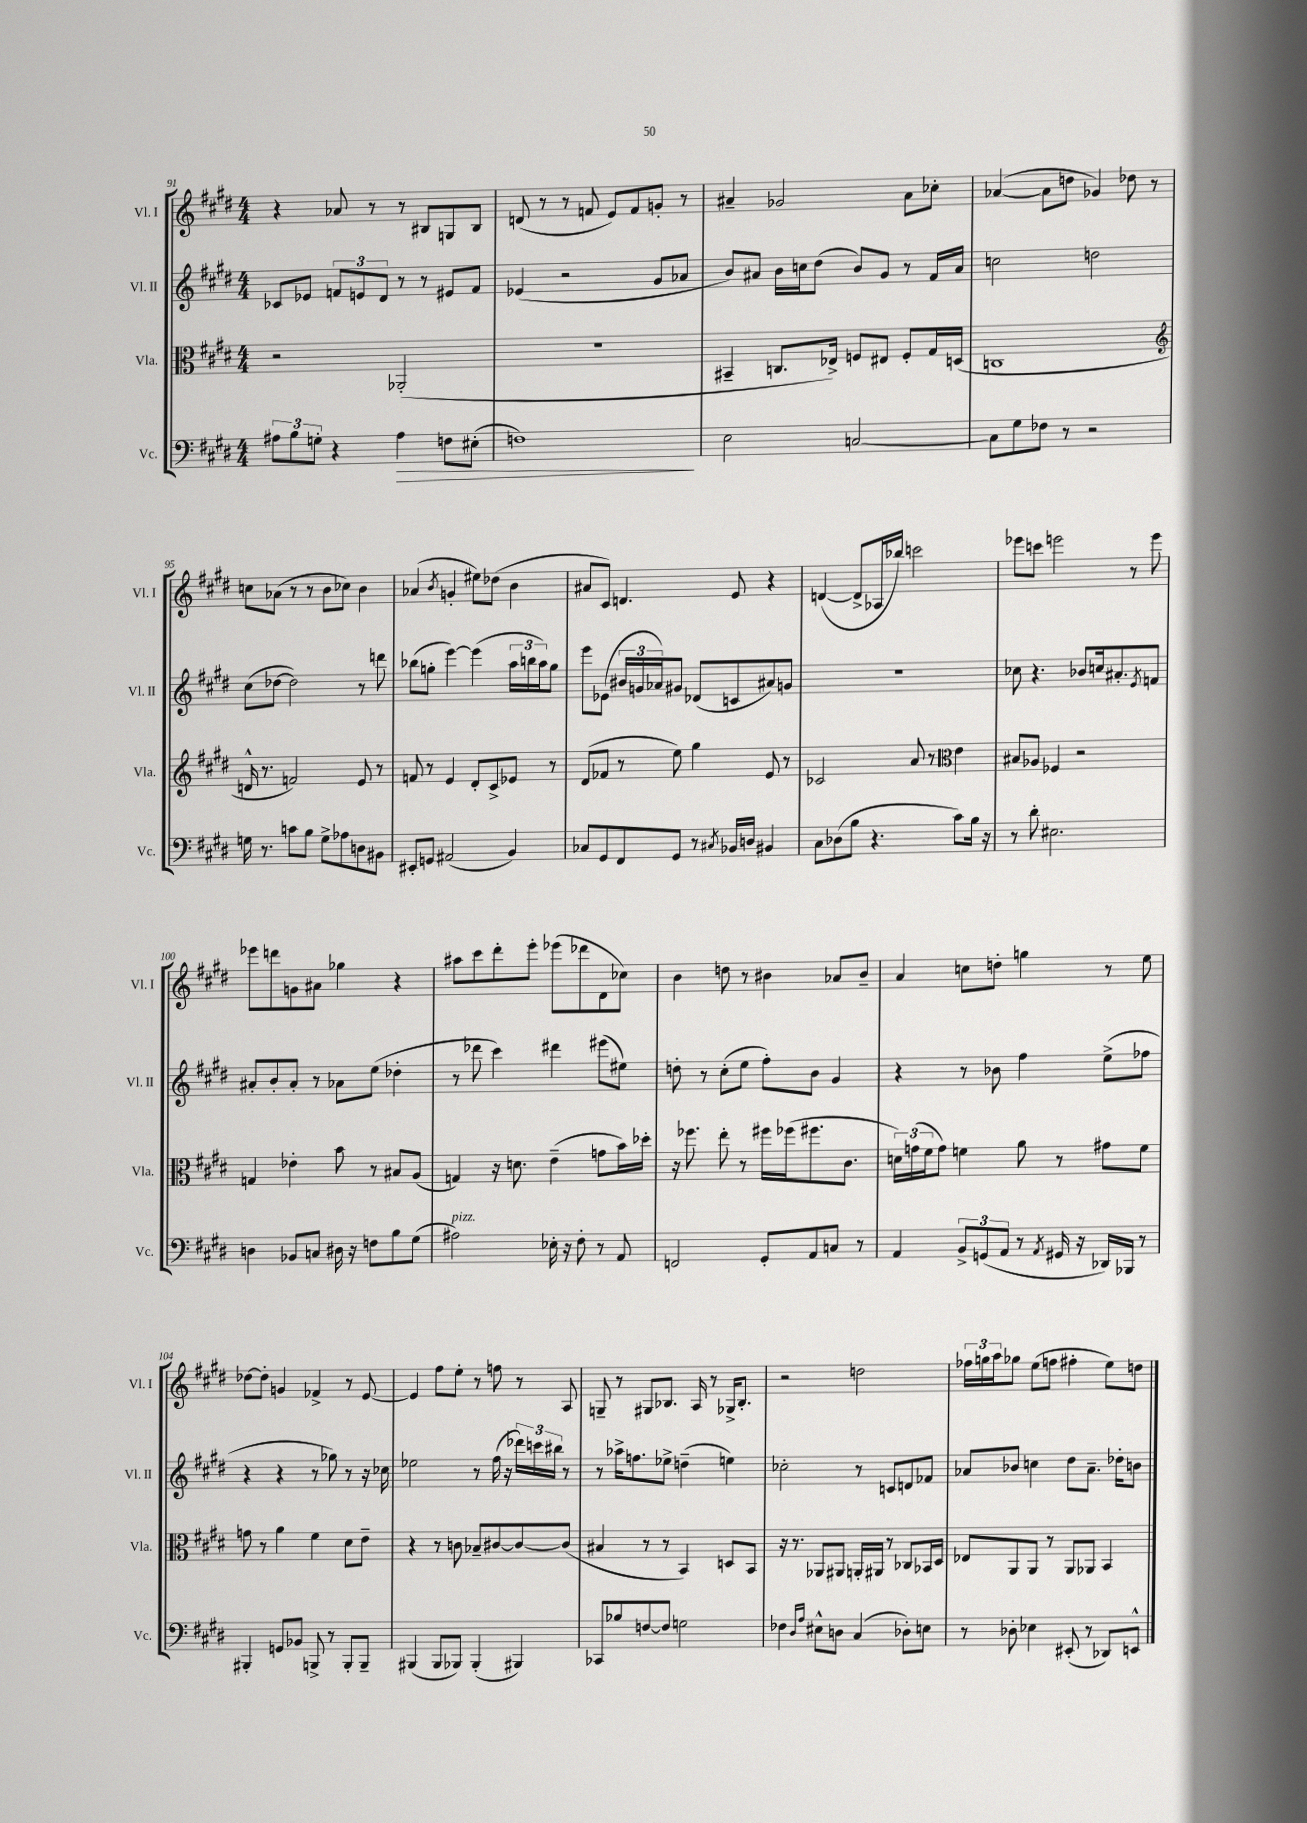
<<
\new StaffGroup <<
\new Staff = "s0" \with { instrumentName = "Vl. I" shortInstrumentName = "Vl. I" } {
    \clef treble \key e \major \numericTimeSignature \time 4/4
    r4 aes'8 r8 r8 bis8 g8 bis8 |
    d'8( r8 r8 f'8 e'8) f'8 g'8-. r8 |
    ais'4-- ges'2 ais'8 ces''8-. |
    aes'4~( aes'8 d''8 ges'4) des''8 r8 |
    c''8 aes'8( r8 r8 b'8 ces''8) b'4 |
    aes'4( \acciaccatura { b'8 } g'4-. eis''8) des''8( b'4 |
    ais'8 cis'8) d'4. e'8 r4 |
    d'4~( d'8-> aes16 bes''16) c'''2 |
    ees'''8 c'''8 e'''2 r8 e'''8 |
    ees'''8 d'''8 g'8 ais'8 ges''4 r4 |
    ais''8 cis'''8 dis'''8-. e'''8-. ees'''8( des'''8 dis'8 ces''8) |
    b'4 d''8 r8 bis'4 aes'8 bis'8-- |
    a'4 c''8 d''8-. g''4 r8 e''8 |
    des''8~ des''8-. g'4 fes'4-> r8 e'8~ |
    e'4 fis''8 e''8-. r8 f''8 r8 a8 |
    g8-- r8 gis8 bes8. a16 r8 ges16-> bes8.-. |
    r2 d''2 |
    \tuplet 3/2 { fes''16 g''16 a''16 } ges''8 e''8( f''8 fis''4-. e''8) d''8 \bar "|." |
}
\new Staff = "s1" \with { instrumentName = "Vl. II" shortInstrumentName = "Vl. II" } {
    \clef treble \key e \major \numericTimeSignature \time 4/4
    ces'8 ees'8 \tuplet 3/2 { f'8 e'8 dis'8 } r8 r8 eis'8 f'8 |
    ees'4( r2 gis'8 aes'8 |
    b'8) ais'8 b'16 c''16 dis''8( b'8) gis'8 r8 fis'16 ais'16 |
    c''2 d''2 |
    cis''8( des''8~ des''2) r8 d'''8 |
    bes''8( g''8-. e'''4~) e'''4( \tuplet 3/2 { a''16 b''16 a''16) } g''8 |
    e'''8 ees'8( \tuplet 3/2 { bis'16 g'16 aes'16) } gis'8 des'8( c'8 ais'8) g'8 |
    R1 |
    ces''8 r4. bes'8 c''16 ais'8.-. \acciaccatura { e'8 } f'8 |
    ais'8-. b'8-. ais'8-. r8 aes'8 e''8( des''4-. |
    r8 des'''8 cis'''4) dis'''4 eis'''8( eis''8) |
    d''8-. r8 cis''8-.( e''8 fis''8-.) b'8 gis'4 |
    r4 r8 bes'8 fis''4 e''8->( fes''8 |
    r4 r4 r8 ges''8) r8 r16 ces''16 |
    ees''2 r8 fis''16( r16 \tuplet 3/2 { des'''16) c'''16 bis''16 } r8 |
    r8 aes''16-> f''8. ees''8-> d''4--( e''4) |
    ces''2-. r8 c'8 d'8 fes'8 |
    aes'8 bes'8 c''4 dis''8 aes'8.-- des''16-. b'8 \bar "|." |
}
\new Staff = "s2" \with { instrumentName = "Vla." shortInstrumentName = "Vla." } {
    \clef alto \key e \major \numericTimeSignature \time 4/4
    r2 aes,2-.( |
    R1 |
    bis,4-- c8. ees16->) f8 eis8 f8-. gis16 d16( |
    c1 |
    \clef treble d'16-^ r8. f'2) e'8 r8 |
    f'8 r8 e'4 dis'8-. cis'8-> ees'8 r8 |
    dis'8( fes'8 r8 e''8) gis''4 e'8 r8 |
    ces'2 a'8 r8 \clef alto e'4 |
    bis8 aes8 fes4 r2 |
    g4 ees'4-. b'8 r8 bis8 a8( |
    g4) r16 d'8. e'4--( g'8 b'16) des''16-. |
    r16 fes''8. e''8-. r8 fis''16 fes''16( fis''8. cis'8. |
    \tuplet 3/2 { d'16) g'16( fis'16 } g'8) f'4 a'8 r8 gis'8 f'8 |
    g'8 r8 a'4 fis'4 dis'8 e'8-- |
    r4 r8 c'8 bes8-- cis'8~ cis'8~ cis'8( |
    bis4 r8 r8 b,4) d8 b,8 |
    r16 r8. aes,8 ais,8 a,16-. ais,16 r8 ces8 bes,16 dis16 |
    ees8 a,8 a,8 r8 a,8 aes,8 b,4 \bar "|." |
}
\new Staff = "s3" \with { instrumentName = "Vc." shortInstrumentName = "Vc." } {
    \clef bass \key e \major \numericTimeSignature \time 4/4
    \tuplet 3/2 { ais8 b8 g8-. } r4 ais4\> f8 eis8-.( |
    f1\!) |
    e2 c2~ |
    c8 gis8 fes8 r8 r2 |
    g16 r8. c'8 b8 g8-> aes8 d8 bis,8 |
    eis,8-. g,8 ais,2( b,4) |
    ces8 gis,8 fis,8 gis,8 r8 \acciaccatura { cis8 } bes,16 d16 bis,4 |
    cis8 des8( b8 r4. cis'8) b16 r16 |
    r8 dis'8-. eis2. |
    d4 bes,8 c8 dis16 r16 f8 b8 gis8( |
    ais2^\markup { \italic "pizz." }) ees16-. r16 fis8-. r8 a,8 |
    f,2 gis,8-. a,8 c8 r8 |
    a,4 \tuplet 3/2 { b,8-> g,8( a,8 } r8 \acciaccatura { a,8 } gis,16 r16 des,16) bes,,16 r8 |
    bis,,4-. g,8 bes,8 b,,8-> r8 b,,8-. b,,8-- |
    bis,,4( bis,,8 bes,,8) bes,,4-.( bis,,4) |
    ces,8 bes8 f8~ f8 g2 |
    fes4 \grace { dis16 a16 } eis8-^ d8 cis4( des8-.) e8 |
    r8 des8-. ees4 eis,8-.( r8 des,8) e,8-^ \bar "|." |
}
>>
>>
\layout { \context { \Score currentBarNumber = #91 } }
